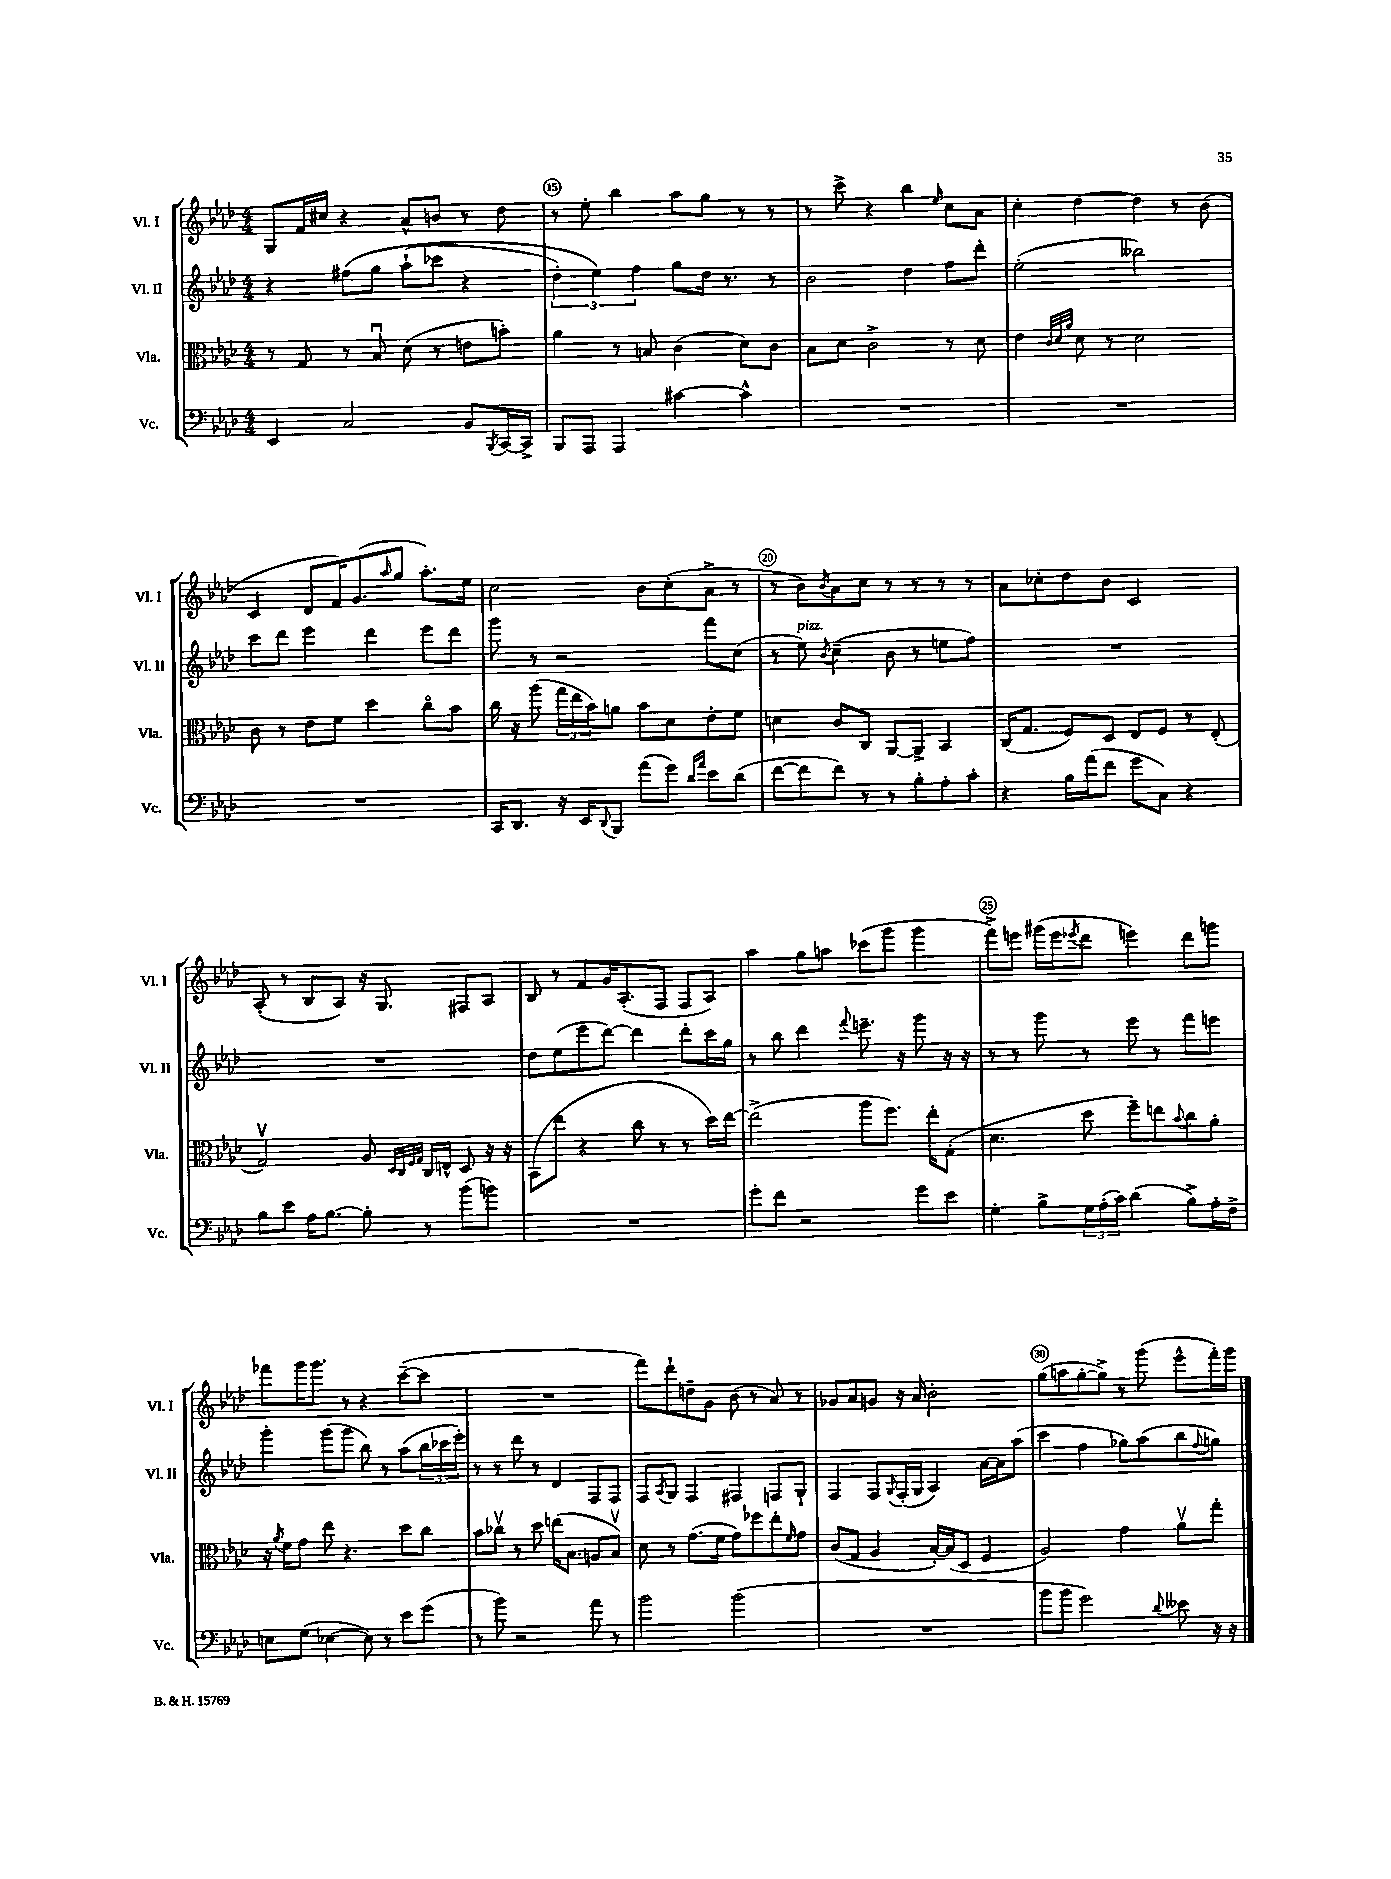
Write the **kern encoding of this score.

**kern	**kern	**kern	**kern
*part4	*part3	*part2	*part1
*staff4	*staff3	*staff2	*staff1
*I"Vc.	*I"Vla.	*I"Vl. II	*I"Vl. I
*I'Vc.	*I'Vla.	*I'Vl. II	*I'Vl. I
*clefF4	*clefC3	*clefG2	*clefG2
*k[b-e-a-d-]	*k[b-e-a-d-]	*k[b-e-a-d-]	*k[b-e-a-d-]
*M4/4	*M4/4	*M4/4	*M4/4
=14	=14	=14	=14
4EE-/	8r	4r	8G/L
.	8G/	.	16f/L
.	.	.	16cc#X/JJ
2C/	8r	(8ff#X\L	4r
.	8B-u/	8gg\J	.
.	(8d-\	(8aa-`\L	8a-^^/L
.	8r	8ccc-X\J	8bn/J
8BB-/L	8en\L	4r	8r
8qBBB-/	.	.	.
[16CC/L	8bn'\J)	.	8dd-\
16CC^/JJ]	.	.	.
=15	=15	=15	=15
8BBB-/L	4a-\	6dd-'\)	8r
8AAA-/J	.	.	8ee-'\
.	.	6ee-\)	.
4AAA-/	8r	.	4bb-\
.	.	6ff\	.
.	8Bn/	.	.
[4c#X\	(4c\	8gg\L	8aa-\L
.	.	16dd-\Jk	8gg\J
.	.	8.r	.
4c#^^\]	8d-\L)	.	8r
.	8c\J	8r	8r
=16	=16	=16	=16
1r	8B-\L	2b-\	8r
.	8d-\J	.	8ccc^\
.	2c^\	.	4r
.	.	4dd-\	4bb-\
.	.	.	16qqee-/
.	8r	8ff\L	8cc\L
.	8d-\	8ddd-'\J	8a-\J
=17	=17	=17	=17
1r	4e-\	(2ee-'\	4cc'\
.	32qqc/LLL	.	.
.	32qqd-/	.	.
.	32qqa-/JJJ	.	.
.	8d-\	.	[4dd-\
.	8r	.	.
.	2d-\	2bb--X\)	4dd-\]
.	.	.	8r
.	.	.	(8b-\
!!LO:LB:g=z
=18	=18	=18	=18
1r	8c\	8ccc\L	4c/
.	8r	8ddd-\J	.
.	8e-\L	4eee-\	8d-/L
.	8f\J	.	16f/K)
.	.	.	(8.g/
.	4dd-\	4ddd-\	.
.	.	.	16qqaa-/
.	.	.	8gg/J
.	8cc\L	8eee-\L	8.aa-'\L)
.	8b-\J	8ddd-\J	.
.	.	.	16ee-\Jk
=19	=19	=19	=19
16CC/KL	16cc\	8ggg\	2cc\
8.DD-/J	16r	.	.
.	(8aa-\	8r	.
16r	24gg\LL	2r	.
.	24ee-\	.	.
16EE-/KL	.	.	.
.	24b-\J)	.	.
8qqDD-/	.	.	.
8BBB-/J	8an\J	.	.
(8a-\L	8b-\L	.	8b-\L
8g\J)	8d-\	.	(8cc'\
16qqd-/LL	.	.	.
16qqa-/JJ	.	.	.
8e-\L	8e-'\	8fff\L	8a-^\J
(8d-\J	8f\J	(8cc\J	8r
=20	=20	=20	=20
[8f\L	4dn\	8r	8r
!	!	!LO:TX:a:i:t=pizz.	!
8f\]	.	8ee-\)	8b-\L)
.	.	8qb-/	8qb-/
8f\J)	8c/L	(4cc~\	8a-\
8r	8C/J	.	8cc\J
8r	[8AA-/L	8b-\	8r
8B-'\L	8AA-^/J]	8r	8r
8A-'\	4BB-/	8een\L	8r
8c'\J	.	8ff\J)	8r
=21	=21	=21	=21
4r	(16C/KL	1r	8a-\L
.	8.G/J	.	.
.	.	.	8cc-X'\
16B-\LL	8F/L)	.	8dd-\
(16a-\J	.	.	.
8f\J	8D-/J	.	8b-\J
8g\L	8E-/L	.	2c/
8C\J)	8F/J	.	.
4r	8r	.	.
.	(8E-'/	.	.
!!LO:LB:g=z
=22	=22	=22	=22
8B-\L	2Gv/)	1r	(8A-'/
8e-\J	.	.	8r
16A-\KL	.	.	8B-/L
[8.B-\J	.	.	.
.	.	.	8A-/J)
8B-'\]	8A-/	.	16r
.	.	.	8.G/
.	32qqD-/LLL	.	.
.	32qqC/	.	.
.	32qqF/	.	.
.	32qqG/JJJ	.	.
8r	16C/LL	.	.
.	16En^^/JJ	.	.
(8b-\L	8D-/	.	8F#X/L
8bn\J)	16r	.	8A-/J
.	16r	.	.
=23	=23	=23	=23
1r	(8BB-\L	8dd-\L	8B-/
.	8ee-\J	(8ee-\	8r
.	4r	8eee-\	8f/L
.	.	[8ddd-\J)	16g/K
.	.	.	(8.A-'/
.	8cc\	4ddd-\]	.
.	8r	.	8F/J
.	8r	8ddd-'\L	8F/L
.	16dd-\LL)	16ccc\L	8A-/J)
.	[16ee-\JJ	16gg\JJ	.
=24	=24	=24	=24
8g'\L	(2ee-^\]	8r	4aa-\
8f\J	.	8bb-\	.
2r	.	4ddd-\	8gg\L
.	.	.	8aan\J
.	.	8qqfff/	.
.	8aa-\L	8.eeen~\	(8ccc-X\L
.	8.ff\J)	.	8ggg\J
.	.	16r	.
8g\L	.	8ggg\	4ggg\
.	16ee-'\KL	.	.
8e-\J	(8G'\J	16r	.
.	.	16r	.
=25	=25	=25	=25
4G'\	4.d-\	8r	8fff^\L)
.	.	8r	8eeen\J
8B-^\L	.	8ggg\	(16ggg#X\LL
.	.	.	16eee\J
.	.	.	8qeee-X/
24G\L	8dd-\	8r	8ddd-\J
(24A-'\	.	.	.
24c\JJ)	.	.	.
(4d-\	8ff~\L)	8eee-\	4eeen\)
.	8een\	8r	.
.	8qqb-/	.	.
8B-^\L)	8cc\	8fff\L	8ddd-\L
16A-'\L	8a-'\J	8eeen\J	8gggn\J
16F^\JJ	.	.	.
!!LO:LB:g=z
=26	=26	=26	=26
8En\L	16r	4ggg'\	8fff-X\L
.	8qa-/	.	.
.	16f\KL	.	.
(8G\J	8g\J	.	16ggg\K
.	.	.	8.ggg\J
[4E-X\	8ee-\	(8ggg\L	.
.	4.r	8ggg\J	8r
8E-\])	.	8bb-\)	4r
8r	.	8r	.
8e-\L	8dd-\L	(8aa-\L	([8ccc~\L
(8g\J	8cc\J	24bb-\L	8ccc\J]
.	.	24ccc-X\	.
.	.	24eee-'\JJ)	.
=27	=27	=27	=27
8r	8b-\L	8r	1r
8b-\)	8cc-Xv\J	8r	.
2r	8r	8ddd-\	.
.	8dd-\	8r	.
.	(16een\KL	4d-/	.
.	8.B-\J	.	.
8a-\	8An/L	8F/L	.
8r	8B-v/J)	8F/J	.
=28	=28	=28	=28
2b-\	8d-\	8F/L	8fff\L)
.	.	8qA-/	.
.	8r	8G/J	8ddd-`\
.	(8.g\L	4F/	8ddn~\
.	.	.	8g\J
.	16f\Jk	.	.
(2b-\	8g\L)	4F#X/	(8b-\
.	8ff-X\	.	8r
.	8ee-'\	8Fn/L	8a-/)
.	16qqf/	.	.
.	8g\J	8G`/J	8r
=29	=29	=29	=29
1r	(8c/L	4F/	8g-X/L
.	8G/J	.	8a-/
.	4A-/	8F/L	8gn/J
.	.	8qqG/	.
.	.	(16F'/L	16r
.	.	16G/JJ	16a-/
.	[16B-'/LL)	4A-/)	2b-'\
.	(16B-/J]	.	.
.	8D-/J	.	.
.	4F/	[16a-\LL	.
.	.	16a-\J]	.
.	.	(8aa-\J	.
=30	=30	=30	=30
8b-\L	2A-/)	4ccc\	(8gg\L
8b-\J	.	.	8aan\
2g\)	.	4ff\	[8gg'\
.	.	.	8gg^\J])
.	4g\	8gg-X\L)	8r
.	.	(8aa-\	(8ggg\
8qqd-/	.	.	.
8e--X\	8a-v\L	8bb-\	8eee-^^\L
.	.	8qqff/	.
16r	8gg'\J	8ggn\J)	16fff'\L)
16r	.	.	16ggg\JJ
==	==	==	==
*-	*-	*-	*-
